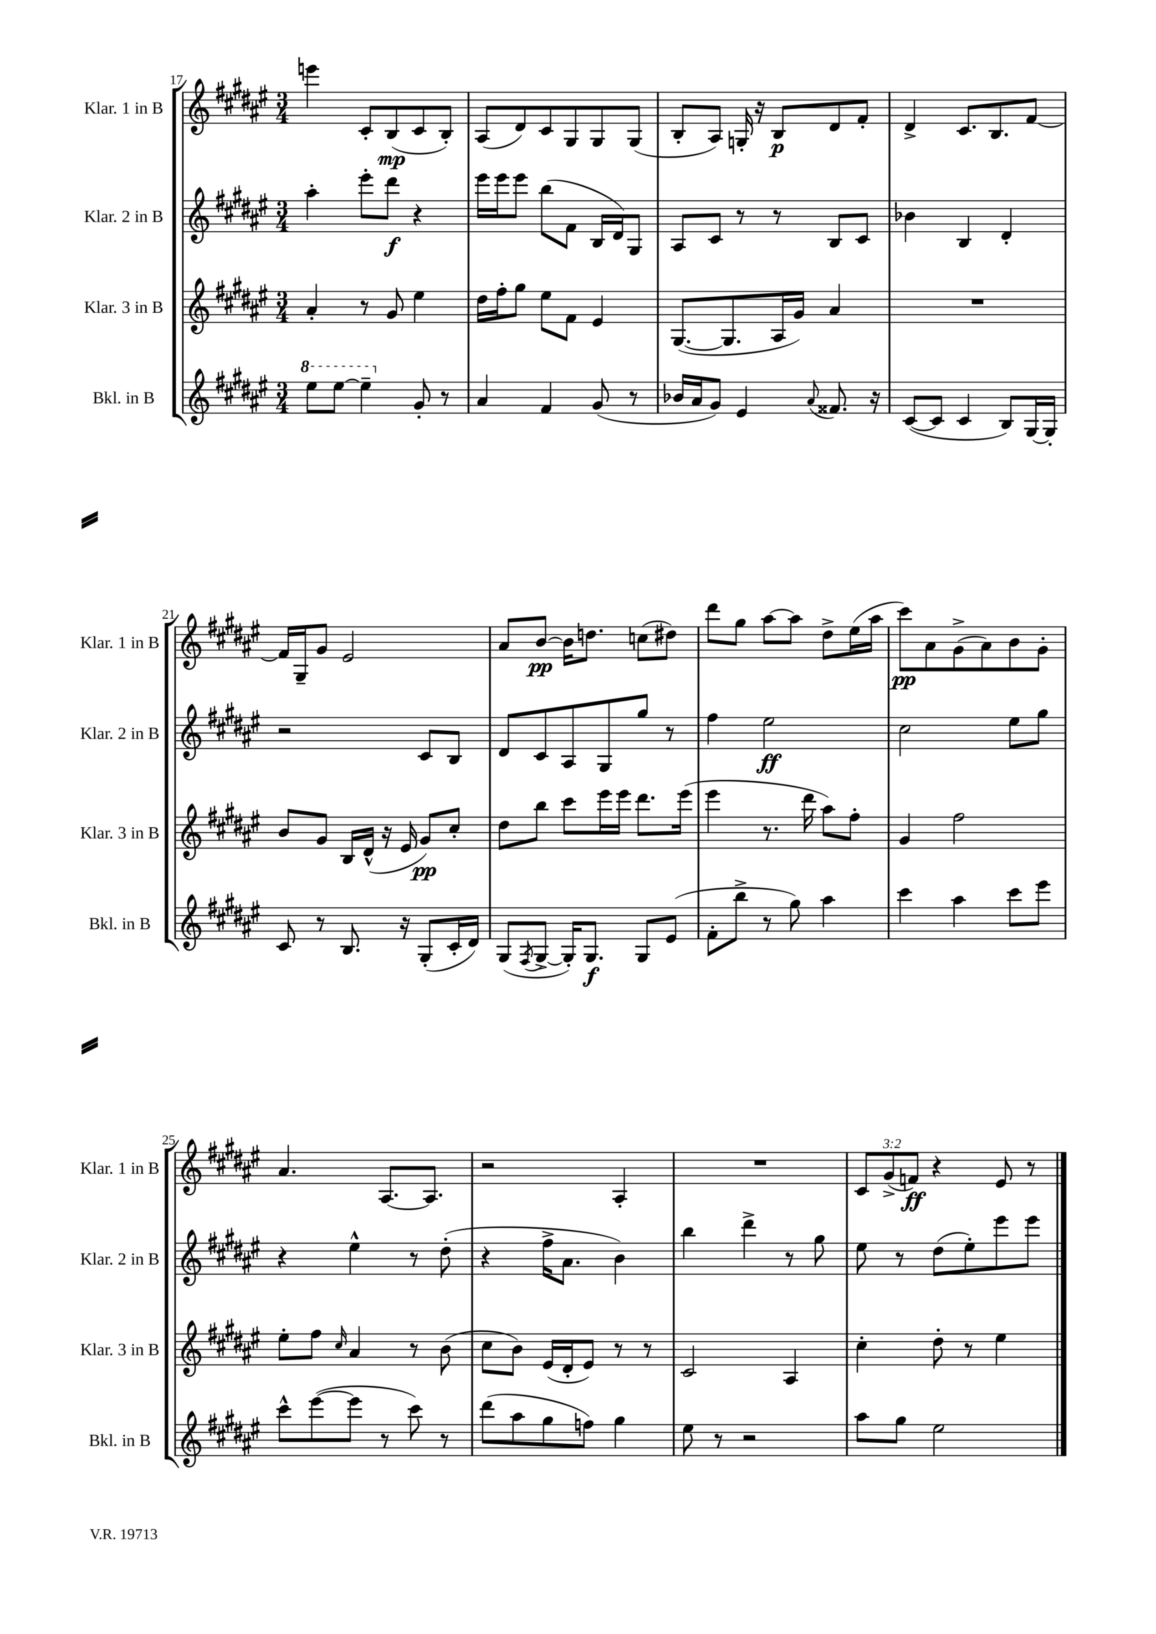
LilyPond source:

<<
\new StaffGroup <<
\new Staff = "s0" \with { instrumentName = "Klar. 1 in B" shortInstrumentName = "Klar. 1 in B" } {
    \clef treble \key fis \major \numericTimeSignature \time 3/4 \override Staff.TupletNumber.text = #tuplet-number::calc-fraction-text
    e'''4 cis'8-. b8\mp( cis'8 b8-.) |
    ais8( dis'8) cis'8 gis8 gis8 gis8( |
    b8-. ais8) g16-. r16 b8\p dis'8 fis'8-. |
    dis'4-> cis'8. b8. fis'8~ |
    fis'16 gis16-- gis'8 eis'2 |
    ais'8 b'8~\pp b'16 d''8. c''8( dis''8) |
    dis'''8 gis''8 ais''8~ ais''8 dis''8-> eis''16( ais''16 |
    cis'''8\pp) ais'8 gis'8->( ais'8) b'8 gis'8-. |
    ais'4. ais8.~ ais8. |
    r2 ais4-. |
    R2. |
    \tuplet 3/2 { cis'8 gis'8->( f'8\ff) } r4 eis'8 r8 \bar "|." |
}
\new Staff = "s1" \with { instrumentName = "Klar. 2 in B" shortInstrumentName = "Klar. 2 in B" } {
    \clef treble \key fis \major \numericTimeSignature \time 3/4
    ais''4-. eis'''8-. dis'''8\f r4 |
    eis'''16 eis'''16 eis'''8 b''8( fis'8 b16 dis'16) gis8 |
    ais8 cis'8 r8 r8 b8 cis'8 |
    bes'4 b4 dis'4-. |
    r2 cis'8 b8 |
    dis'8 cis'8 ais8 gis8 gis''8 r8 |
    fis''4 eis''2\ff |
    cis''2 eis''8 gis''8 |
    r4 eis''4-^ r8 dis''8-.( |
    r4 fis''16-> ais'8. b'4) |
    b''4 dis'''4-> r8 gis''8 |
    eis''8 r8 dis''8( eis''8-.) eis'''8 eis'''8 \bar "|." |
}
\new Staff = "s2" \with { instrumentName = "Klar. 3 in B" shortInstrumentName = "Klar. 3 in B" } {
    \clef treble \key fis \major \numericTimeSignature \time 3/4
    ais'4-. r8 gis'8 eis''4 |
    dis''16 fis''16-. gis''8 eis''8 fis'8 eis'4 |
    gis8.~( gis8. ais16 gis'16) ais'4 |
    R2. |
    b'8 gis'8 b16 dis'16-^( r16 eis'16 gis'8\pp) cis''8-. |
    dis''8 b''8 cis'''8 eis'''16 eis'''16 dis'''8. eis'''16( |
    eis'''4 r8. dis'''16 ais''8) fis''8-. |
    gis'4 fis''2 |
    eis''8-. fis''8 \grace { cis''16 } ais'4 r8 b'8( |
    cis''8 b'8) eis'16( dis'16-. eis'8) r8 r8 |
    cis'2 ais4 |
    cis''4-. dis''8-. r8 eis''4 \bar "|." |
}
\new Staff = "s3" \with { instrumentName = "Bkl. in B" shortInstrumentName = "Bkl. in B" } {
    \clef treble \key fis \major \numericTimeSignature \time 3/4
    \ottava #1 eis'''8 eis'''8~ eis'''4-- \ottava #0 gis'8-. r8 |
    ais'4 fis'4 gis'8( r8 |
    bes'16 ais'16 gis'8) eis'4 \appoggiatura { ais'8 } fisis'8. r16 |
    cis'8~( cis'8 cis'4 b8) gis16~ gis16-. |
    cis'8 r8 b8. r16 gis8-.( cis'16-. dis'16) |
    gis8( \acciaccatura { fis8 } gis8~-> gis16-.) gis8.\f gis8 eis'8( |
    fis'8-. b''8-> r8 gis''8) ais''4 |
    cis'''4 ais''4 cis'''8 eis'''8 |
    cis'''8-^ eis'''8~( eis'''8 r8 cis'''8) r8 |
    dis'''8( ais''8 gis''8 f''8) gis''4 |
    eis''8 r8 r2 |
    ais''8 gis''8 eis''2 \bar "|." |
}
>>
>>
\layout { \context { \Score currentBarNumber = #17 } }
